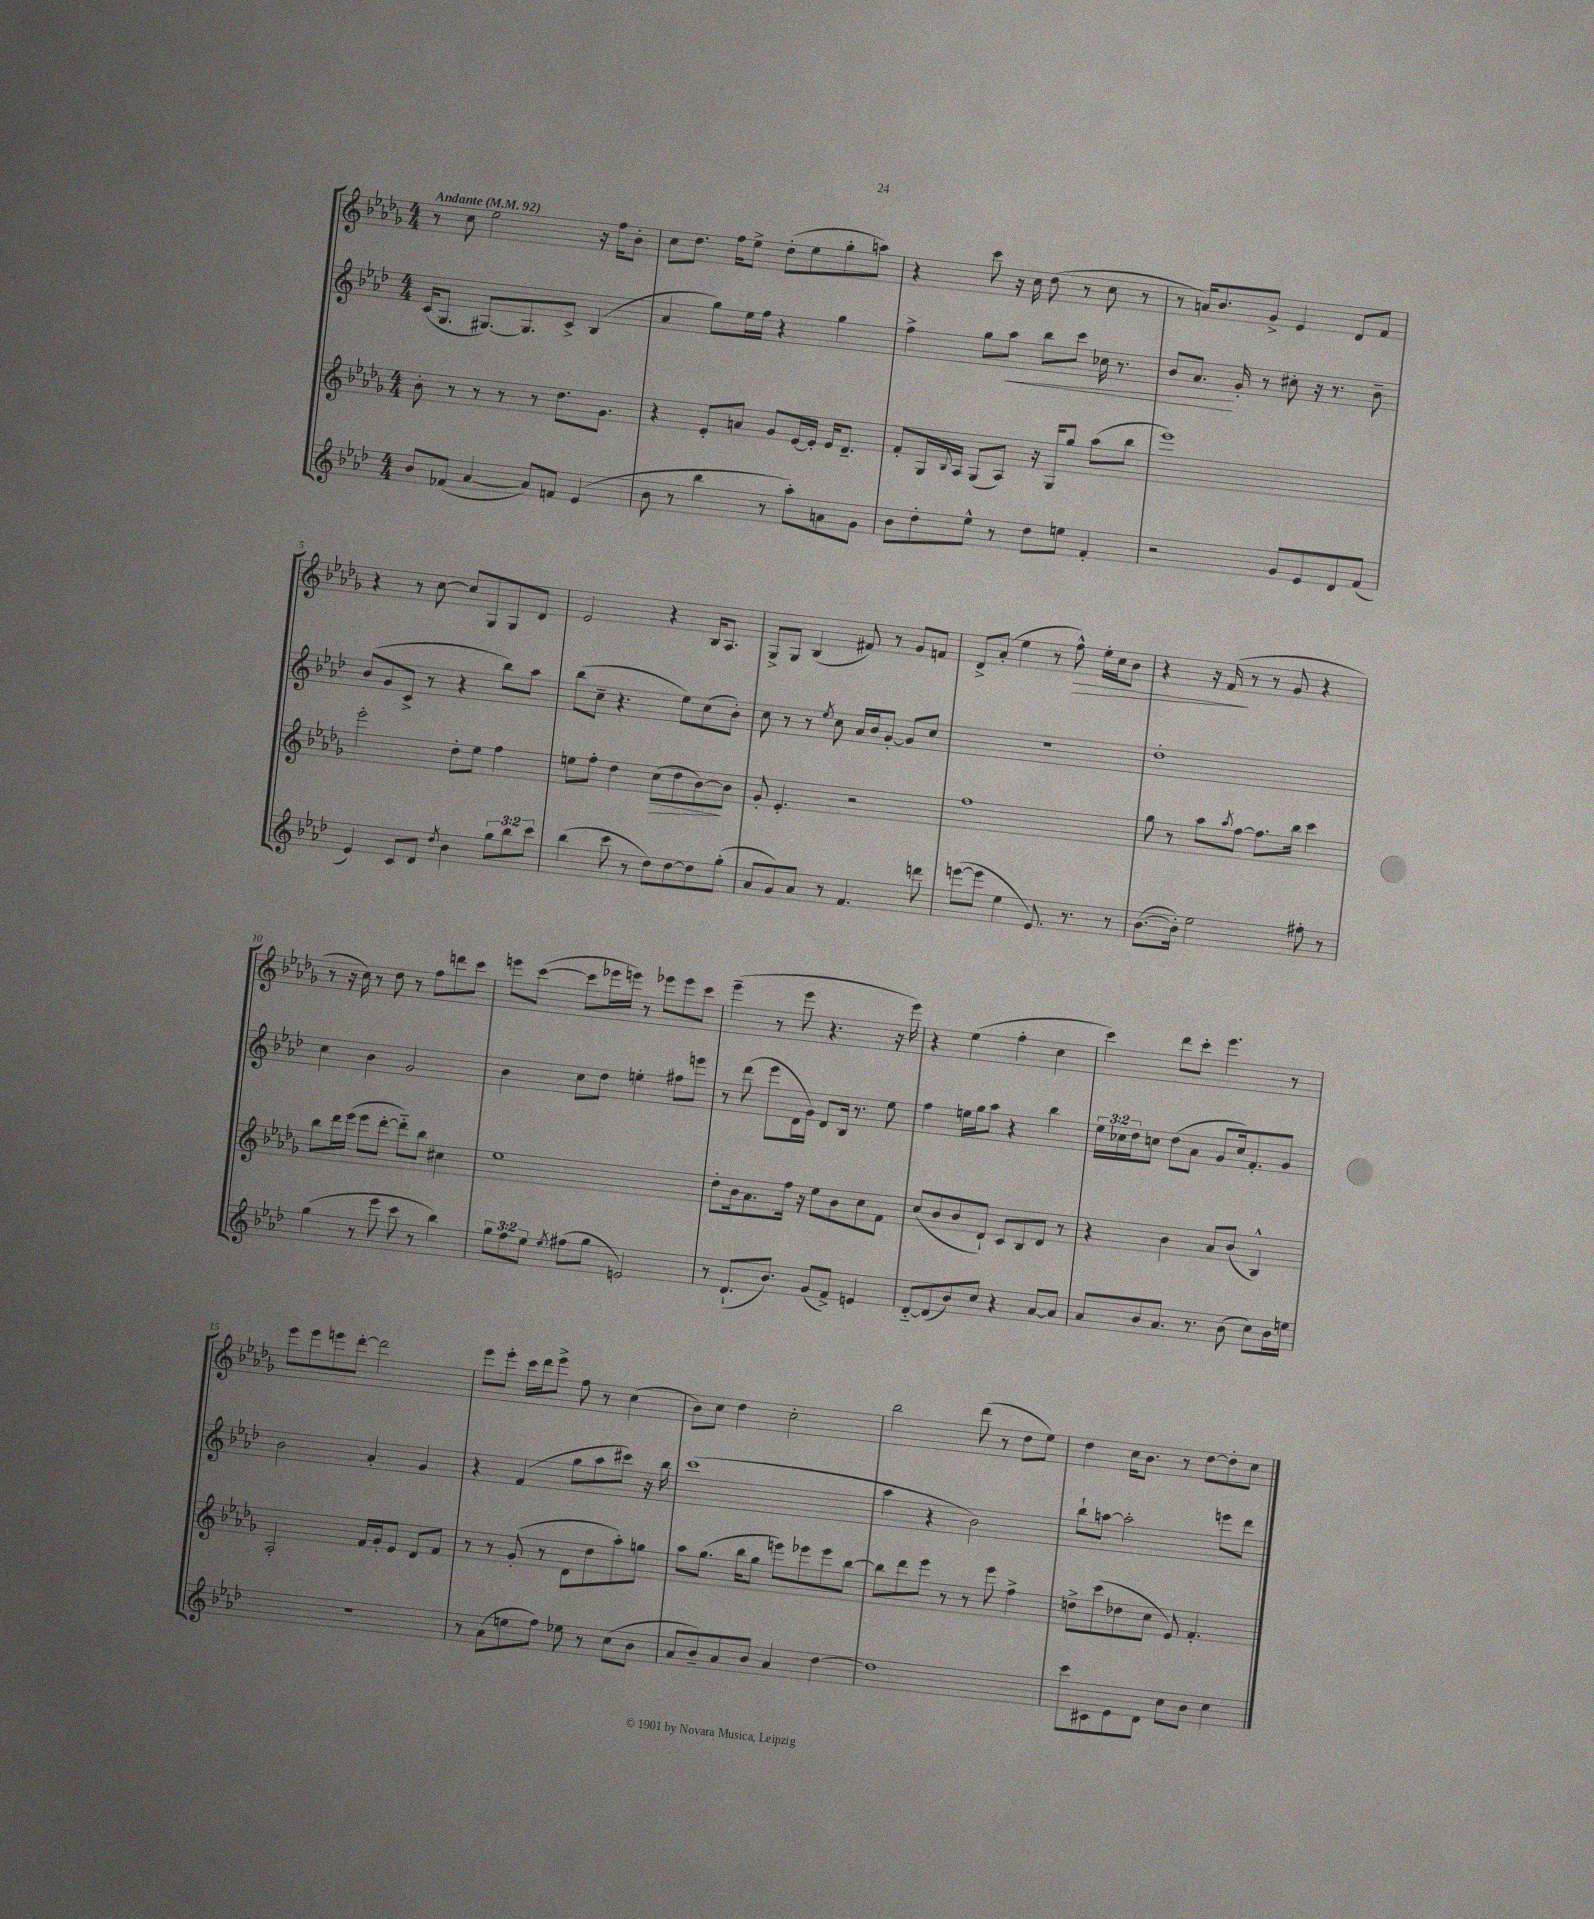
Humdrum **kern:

**kern	**kern	**dynam	**kern	**dynam	**kern	**dynam
*part4	*part3	*part3	*part2	*part2	*part1	*part1
*staff4	*staff3	*staff3	*staff2	*staff2	*staff1	*staff1
*clefG2	*clefG2	*	*clefG2	*	*clefG2	*
*k[b-e-a-d-]	*k[b-e-a-d-g-]	*	*k[b-e-a-d-]	*	*k[b-e-a-d-g-]	*
*M4/4	*M4/4	*	*M4/4	*	*M4/4	*
*MM92	*MM92	*	*MM92	*	*MM92	*
=1	=1	=1	=1	=1	=1	=1
!	!	!	!	!	!LO:TX:a:B:t=Andante	!
8b-/L	8b-'\	.	(16c/KL	.	8r	.
.	.	.	8.G/J	.	.	.
(8f-X/J	8r	.	.	.	8cc\	.
[4a-/	8r	.	[8.G#X/L)	.	2ee-\	.
.	8r	.	.	.	.	.
.	.	.	8.G#/]	.	.	.
8a-/L])	8r	.	.	.	.	.
8fn/J	8.dd-\L	.	8c^/J	.	.	.
(4e-/	.	.	(4B-/	.	16r	.
.	8.g-\J	.	.	.	16ff\KL	.
.	.	.	.	.	8b-'\J	.
=2	=2	=2	=2	=2	=2	=2
8b-\	4r	.	4a-/	.	8cc\L	.
8r	.	.	.	.	8.dd-\J	.
4bb-\	8e-'/L	.	8gg\L)	.	.	.
.	.	.	.	.	16ff\KL	.
.	8an/J	.	16ee-\L	.	8ee-^\J	.
.	.	.	16ff\JJ	.	.	.
8r	8g-/L	.	4r	.	(8dd-'\L	.
8aa-'\L)	[16e-/L	.	.	.	8ee-\	.
.	16e-'/JJ]	.	.	.	.	.
8an\	16e-/KL	.	4gg\	.	8gg-'\	.
.	8.d-~/J	.	.	.	.	.
8g\J	.	.	.	.	8aan\J)	.
=3	=3	=3	=3	=3	=3	=3
8b-\L	8f'/L	.	4ff^\	.	4r	.
8dd-'\	16G-/L	.	.	.	.	.
.	8qqB-/	.	.	.	.	.
.	16A-/JJ	.	.	.	.	.
8ee-^^\J	(8G-/L	.	8gg\L	.	8ccc\	.
!	!	!	!	!LO:HP:b	!	!
8r	8A-/J)	.	8aa-\J	<	16r	.
.	.	.	.	.	16cc\	.
8dd-\L	16r	.	8bb-\L	.	(8dd-\	.
.	16G-/KL	.	.	.	.	.
8een\J	8gg-/J	.	8ccc\J	.	8r	.
4f'/	(8aa-\L	.	16cc-X\	.	8cc\	.
.	.	.	8.r	.	.	.
.	8bb-\J	.	.	.	8r	.
=4	=4	=4	=4	=4	=4	=4
2r	1eee-)	.	8b-/L	.	8r	.
.	.	.	8.a-/J	.	16an/KL)	.
.	.	.	.	.	8.b-/	.
.	.	.	16g'/	[	.	.
.	.	.	8r	.	8g-^/J	.
8g/L	.	.	8cc#X'\	.	4e-/	.
8e-/	.	.	16r	.	.	.
.	.	.	8.r	.	.	.
8d-/	.	.	.	.	8d-/L	.
(8f/J	.	.	8b-~\	.	8f/J	.
!!LO:LB:g=z
=5	=5	=5	=5	=5	=5	=5
4e-/)	2eee-'\	.	(8b-/L	.	4r	.
.	.	.	8g/	.	.	.
8c/L	.	.	8c^/J	.	8r	.
8d-/J	.	.	8r	.	[8cc\	.
8qdd-/	.	.	.	.	.	.
4b-\	8dd-'\L	.	4r	.	8cc/L]	.
.	8ee-\J	.	.	.	8G-/	.
12gg\L	4ff\	.	8bb-\L)	.	8G-/	.
12bb-\	.	.	.	.	.	.
.	.	.	8aa-\J	.	8d-/J	.
12ccc\J	.	.	.	.	.	.
=6	=6	=6	=6	=6	=6	=6
(4bb-\	8een\L	.	(8bb-\L	.	2e-/	.
.	8ff'\J	.	8cc~\J	.	.	.
8ccc\	4dd-\	.	4.r	.	.	.
8r	.	.	.	.	.	.
!	!	!LO:HP:b	!	!	!	!
8dd-\L)	(8cc\L	>	.	.	4r	.
[8dd-\	8dd-\	.	8ee-\L)	.	.	.
8dd-\]	[8b-\)	.	(8cc\	.	16B-/KL	.
.	.	.	.	.	8.A-/J	.
(8gg'\J	8b-\J]	]	8b-'\J)	.	.	.
=7	=7	=7	=7	=7	=7	=7
8a-/L	8g-'/	.	8cc\	.	8G-^/L	.
8g/)	4.e-'/	.	8r	.	8G-/J	.
8a-/J	.	.	8r	.	(4B-/	.
.	.	.	8qee-/	.	.	.
8r	.	.	8cc\	.	.	.
4.f/	2r	.	16a-/LL	.	8f#X/)	.
.	.	.	16b-/J	.	.	.
.	.	.	[8g'/J	.	8r	.
.	.	.	8g/L]	.	8g-/L	.
8dddn\	.	.	8cc/J	.	8fn/J	.
=8	=8	=8	=8	=8	=8	=8
([8eeen\L	1ff	.	1r	.	8d-^/L	.
8eee\J]	.	.	.	.	(8a-'/J	.
4ee-\	.	.	.	.	4ee-\	.
8.e-/)	.	.	.	.	8r	.
!	!	!	!	!	!	!LO:HP:b
.	.	.	.	.	8ff^^\)	>
8.r	.	.	.	.	.	.
.	.	.	.	.	16ee-'\LL	.
.	.	.	.	.	16cc\J	.
8r	.	.	.	.	8b-\J	.
=9	=9	=9	=9	=9	=9	=9
([8.b-\L	8gg-\	.	1dd-'	.	4r	.
.	8r	.	.	.	.	.
16b-'\Jk])	.	.	.	.	.	.
2ee-\	8aa-\L	.	.	.	16r	.
.	.	.	.	.	(16f/	.
.	8qaa-/	.	.	.	.	.
.	[8ff\J	.	.	.	8r	]
.	8.ff\L]	.	.	.	8r	.
.	.	.	.	.	8g-/	.
.	16bb-\Jk	.	.	.	.	.
8ff#X'\	4ccc\	.	.	.	4r	.
8r	.	.	.	.	.	.
!!LO:LB:g=z
=10	=10	=10	=10	=10	=10	=10
(4gg\	8bb-\L	.	4cc\	.	8r	.
.	16ddd-\L	.	.	.	16r	.
.	(16eee-\JJ	.	.	.	16cc\)	.
8r	8eee-\L	.	4b-\	.	8r	.
8eee-\	[8ddd-'\J	.	.	.	8dd-\	.
8ccc\	8ddd-\L])	.	2g/	.	8r	.
8r	8bb-\J	.	.	.	8ff\L	.
4bb-\)	4cc#X\	.	.	.	8dddn\	.
.	.	.	.	.	8ccc\J	.
=11	=11	=11	=11	=11	=11	=11
12gg\L	1ee-	.	4b-\	.	8eeen\L	.
12ff\	.	.	.	.	.	.
.	.	.	.	.	([8ccc\J	.
12ee-\J	.	.	.	.	.	.
8qee-/	.	.	.	.	.	.
(8ff#X\L	.	.	8cc\L	.	8ccc\L]	.
8gg\J	.	.	8dd-\J	.	16eee-X\L	.
.	.	.	.	.	16eeen\JJ)	.
2en/)	.	.	4een'\	.	8r	.
.	.	.	.	.	8eee-X\L	.
.	.	.	8ff#X\L	.	8eee-\	.
.	.	.	8eeen\J	.	8ccc\J	.
=12	=12	=12	=12	=12	=12	=12
8r	8dd-'\L	.	8r	.	(4eee-~\	.
(8.d-`/L	16b-\k	.	(8ddd-\	.	.	.
.	8.a-\	.	.	.	.	.
.	.	.	8eee-\L	.	8r	.
8.b-/J)	.	.	.	.	.	.
.	16ff\Jk	.	16d-\L	.	8eee-\	.
.	16r	.	16g\JJ)	.	.	.
(8g/L	8ee-\L	.	8d-/L	.	4.r	.
8f^/J)	8b-\	.	16B-/Jk	.	.	.
.	.	.	8.r	.	.	.
4en/	8cc\	.	.	.	.	.
.	8f\J	.	8ee-\	.	16r	.
.	.	.	.	.	16eee-\)	.
=13	=13	=13	=13	=13	=13	=13
[8d-/L	(8cc/L	.	4ff\	.	4r	.
(8d-/]	8b-/	.	.	.	.	.
8b-/)	8b-/	.	16een\LL	.	(4ee-\	.
.	.	.	16gg\J	.	.	.
8cc/J	8d-`/J)	.	8aa-\J	.	.	.
4r	8c/L	.	4r	.	4ff'\	.
.	8B-/	.	.	.	.	.
[8a-/L	8d-/J	.	4bb-\	.	4cc\	.
8a-/J]	8r	.	.	.	.	.
=14	=14	=14	=14	=14	=14	=14
8a-/L	4r	.	24ee-\LL	.	4ccc\)	.
.	.	.	24cc-X\	.	.	.
.	.	.	24dd-\J	.	.	.
8b-/	.	.	8ccn\J	.	.	.
8.a-/J	4b-\	.	(8dd-\L	.	8ddd-\L	.
.	.	.	8a-\J	.	8ccc'\J	.
8.r	.	.	.	.	.	.
.	8a-/L	.	8g/L	.	4.eee-\	.
(8b-\	(8b-/J	.	16cc/k)	.	.	.
.	.	.	8.f'/	.	.	.
8cc\L)	4B-^^/)	.	.	.	.	.
16b-\L	.	.	8g/J	.	8r	.
16een\JJ	.	.	.	.	.	.
!!LO:LB:g=z
=15	=15	=15	=15	=15	=15	=15
1r	2A-'/	.	2b-\	.	8eee-\L	.
.	.	.	.	.	8eee-\	.
.	.	.	.	.	8eeen\	.
.	.	.	.	.	[8ddd-'\J	.
.	16f/LL	.	4a-'/	.	2ddd-\]	.
.	16g-'/J	.	.	.	.	.
.	8e-/J	.	.	.	.	.
.	8d-/L	.	4g/	.	.	.
.	8f/J	.	.	.	.	.
=16	=16	=16	=16	=16	=16	=16
8r	8r	.	4r	.	8eee-\L	.
(8a-\L	8r	.	.	.	8eee-'\J	.
8een\	(8g-'/	.	(4f/	.	16ccc\LL	.
.	.	.	.	.	16ddd-\J	.
8ff\J)	8r	.	.	.	8eee-^\J	.
8ee-X\	8d-\L	.	8gg\L	.	8ff\	.
8r	8dd-\	.	8aa-\	.	8r	.
(8cc\L	8aa-'\)	.	8ccc#X\J)	.	(4cc\	.
8b-\J	8ggn\J	.	16r	.	.	.
.	.	.	16bb-\	.	.	.
=17	=17	=17	=17	=17	=17	=17
8a-/L	8aa-\L	.	(1ccc	.	8b-\L)	.
8b-~/)	(8.gg-\J	.	.	.	8cc\J	.
8a-/	.	.	.	.	4dd-\	.
.	16bb-\KL	.	.	.	.	.
8b-/J	8gg-\J	.	.	.	.	.
4a-/	8eeen\L)	.	.	.	2cc'\	.
.	8eee-X\	.	.	.	.	.
[4dd-\	8eee-\	.	.	.	.	.
.	[8bb-\J	.	.	.	.	.
=18	=18	=18	=18	=18	=18	=18
1dd-]	8bb-\L]	.	4aa-\	.	2bb-\	.
.	8ddd-\	.	.	.	.	.
.	8eee-\J	.	4r	.	.	.
.	8r	.	.	.	.	.
.	8r	.	2b-\)	.	(8ddd-\	.
.	8eee-\	.	.	.	8r	.
.	4ff^\	.	.	.	8dd-\L	.
.	.	.	.	.	8ee-\J)	.
=19	=19	=19	=19	=19	=19	=19
8ccc\L	8ddn^\L	.	8bb-`\L	.	4dd-\	.
8c#X\	(8ccc\	.	[8aan\J	.	.	.
8e-\	8dd-X\	.	2aa'\]	.	16cc\KL	.
.	.	.	.	.	8.b-\J	.
8d-\J	8cc\J	.	.	.	.	.
8cc\L	8e-/)	.	.	.	8r	.
8b-\J	4.f'/	.	.	.	[8dd-\L	.
4cc\	.	.	8eeen\L	.	8dd-'\]	.
.	.	.	8ddd-\J	.	8cc\J	.
==	==	==	==	==	==	==
*-	*-	*-	*-	*-	*-	*-
